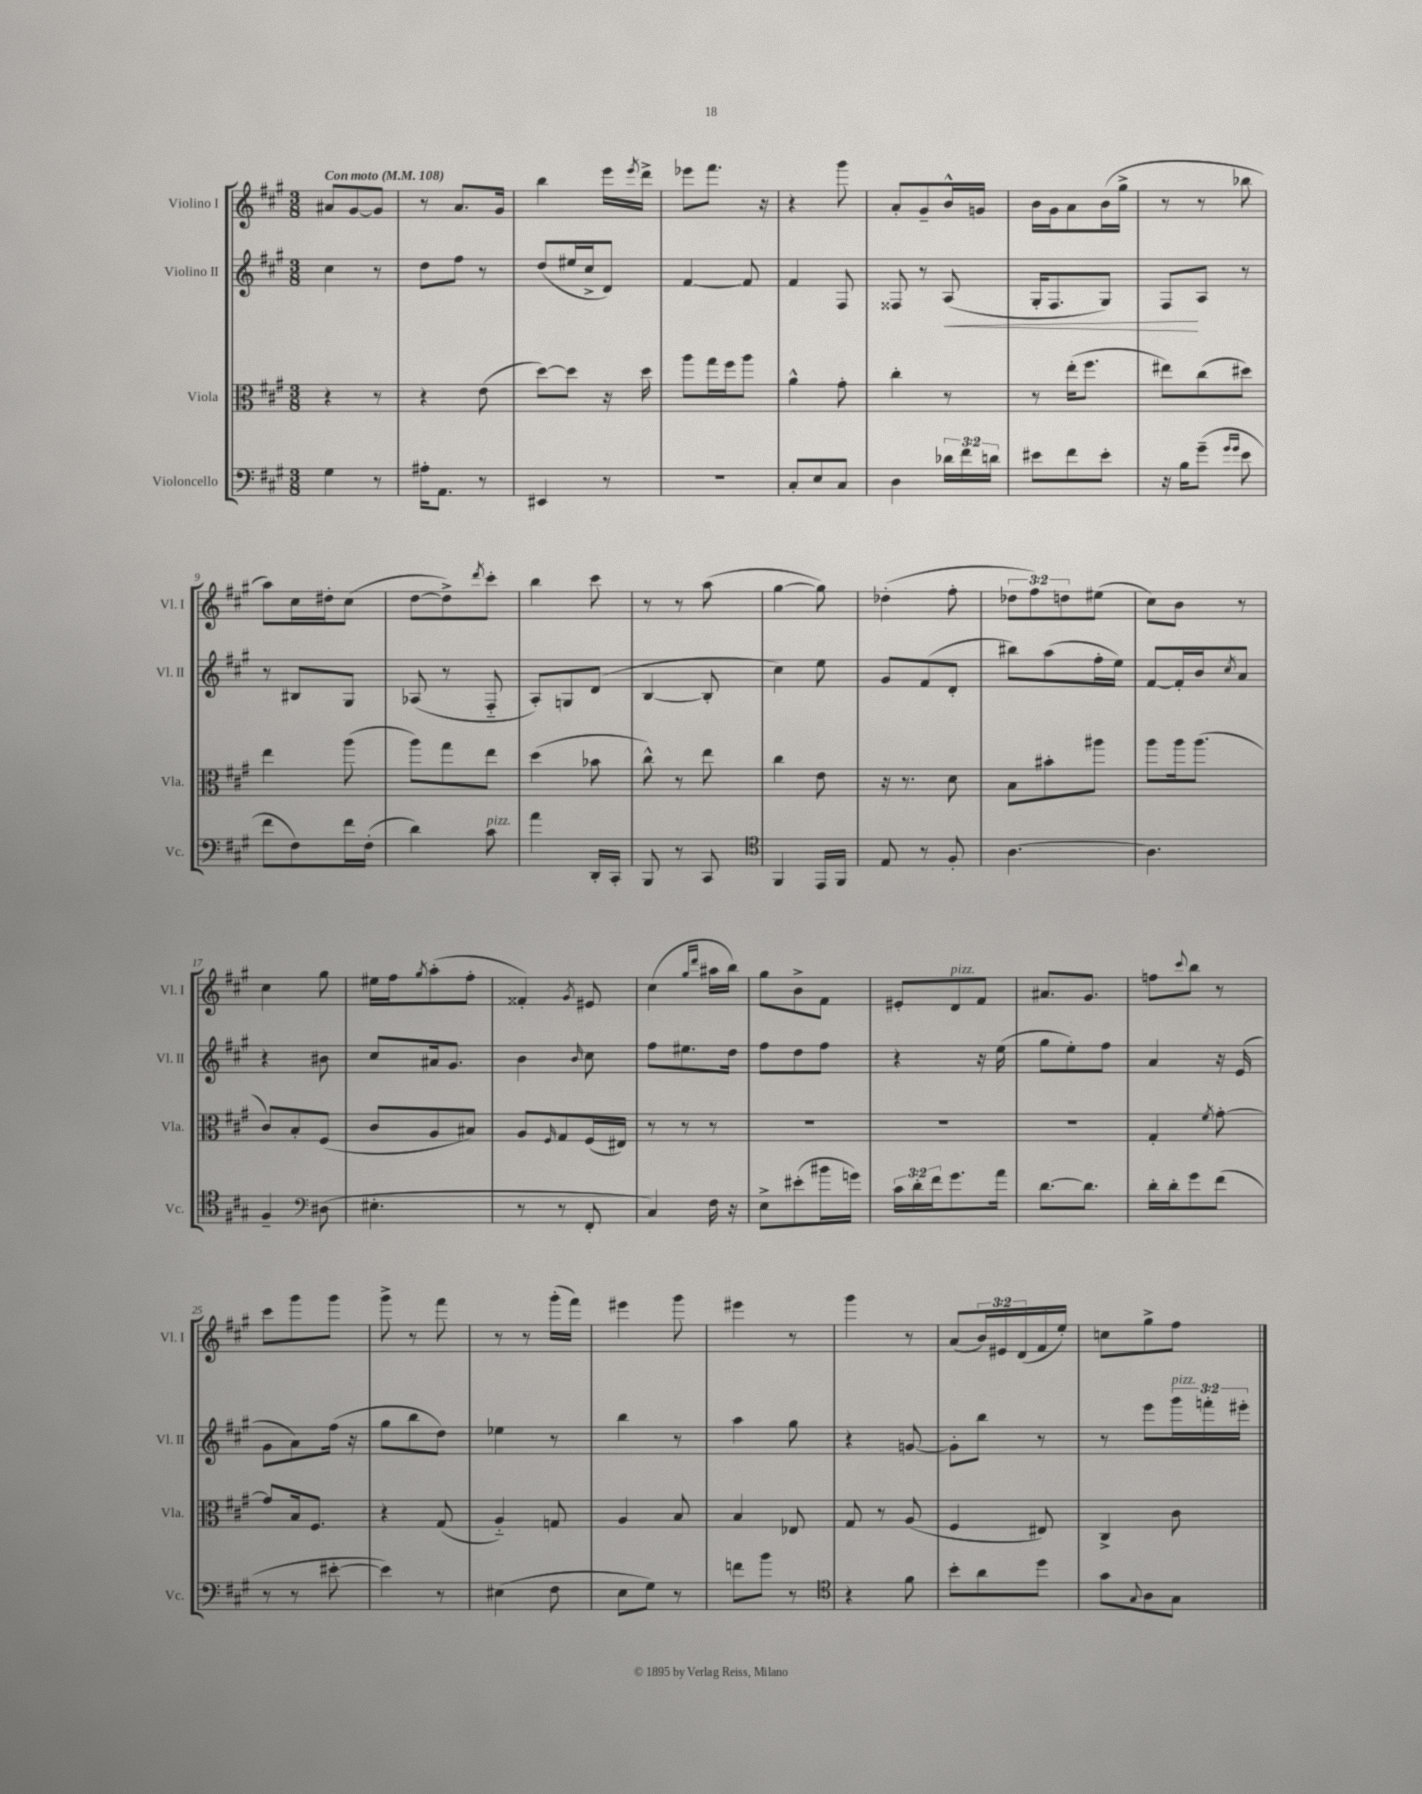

**kern	**kern	**kern	**dynam	**kern
*part4	*part3	*part2	*part2	*part1
*staff4	*staff3	*staff2	*staff2	*staff1
*I"Violoncello	*I"Viola	*I"Violino II	*	*I"Violino I
*I'Vc.	*I'Vla.	*I'Vl. II	*	*I'Vl. I
*clefF4	*clefC3	*clefG2	*	*clefG2
*k[f#c#g#]	*k[f#c#g#]	*k[f#c#g#]	*	*k[f#c#g#]
*M3/8	*M3/8	*M3/8	*	*M3/8
*MM108	*MM108	*MM108	*	*MM108
=1	=1	=1	=1	=1
!	!	!	!	!LO:TX:a:B:t=Con moto
4G#\	4r	4cc#\	.	8a#X/L
.	.	.	.	[8g#/
8r	8r	8r	.	8g#/J]
=2	=2	=2	=2	=2
16A#X'\KL	4r	8dd\L	.	8r
8.AA\J	.	.	.	.
.	.	8ff#\J	.	8.a/L
8r	(8e\	8r	.	.
.	.	.	.	16g#/Jk
=3	=3	=3	=3	=3
4EE#X/	[8dd\L)	(8dd/L	.	4bb\
.	8dd\J]	16ee#X/L	.	.
.	.	16cc#^/J	.	.
8r	16r	8d/J)	.	16eee\LL
.	.	.	.	8qeee/
.	16dd\	.	.	16ddd^\JJ
=4	=4	=4	=4	=4
4.r	8aa\L	[4f#/	.	8eee-X\L
.	16gg#\L	.	.	8.fff#\J
.	16ff#\J	.	.	.
.	8aa\J	8f#/]	.	.
.	.	.	.	16r
=5	=5	=5	=5	=5
8C#'/L	4a^^\	4f#/	.	4r
8E/	.	.	.	.
8C#/J	8g#'\	8F#/	.	8ggg#\
=6	=6	=6	=6	=6
4D\	4cc#'\	8F##X/	.	8a'/L
.	.	8r	.	8g#~/
!	!	!	!LO:HP:b	!
24d-X\LL	8r	(8A/	<	16b^^/L
24f#\	.	.	.	.
.	.	.	.	16gn/JJ
24dn\JJ	.	.	.	.
=7	=7	=7	=7	=7
8e#X\L	8r	16G#'/KL	.	16b\LL
.	.	8.F#/	.	16g#\J
8f#\	(16ee'\KL	.	.	8a\
.	8.ff#\J	.	.	.
8e#'\J	.	8G#/J)	.	(16b\L
.	.	.	.	16gg#^\JJ
=8	=8	=8	=8	=8
16r	8ee#X\L)	8F#/L	.	8r
16B\KL	.	.	.	.
(8g#~\J	(8cc#\	8A/J	[	8r
16qqg#/LL	.	.	.	.
16qqg#/JJ	.	.	.	.
8e\	8dd#X\J)	8r	.	8bb-X\
!!LO:LB:g=z
=9	=9	=9	=9	=9
8f#\L	4ee\	8r	.	8aa\L)
8F#\)	.	8B#X/L	.	16cc#\L
.	.	.	.	16dd#X'\J
16f#\L	(8aa\	8G#/J	.	(8cc#\J
(16F#'\JJ	.	.	.	.
=10	=10	=10	=10	=10
4d\)	8aa\L)	(8A-X/	.	[8dd\L
.	8gg#\	8r	.	8dd^\])
.	.	.	.	8qddd/
!LO:TX:a:i:t=pizz.	!	!	!	!
8c#\	8ee\J	8F#/	.	8ccc#'\J
=11	=11	=11	=11	=11
4a\	(4dd\	8A'/L)	.	4bb\
.	.	8Gn/	.	.
16DD'/LL	8b-X\	(8d/J	.	8ccc#\
16CC#'/JJ	.	.	.	.
=12	=12	=12	=12	=12
8BBB/	8cc#^^\)	[4B/	.	8r
8r	8r	.	.	8r
8CC#/	8ee\	8B'/]	.	(8aa\
=13	=13	=13	=13	=13
*clefC4	*	*	*	*
4FF#/	4cc#\	4cc#\)	.	[4gg#\
16EE/LL	8e\	8ee\	.	8gg#\])
16FF#/JJ	.	.	.	.
=14	=14	=14	=14	=14
8E/	16r	8g#/L	.	(4dd-X'\
.	8.r	.	.	.
8r	.	(8f#/	.	.
8F#'/	8d\	8d'/J	.	8ff#'\
=15	=15	=15	=15	=15
[4.A\	8B\L	8bb#X\L)	.	12dd-X\L
.	.	.	.	12ff#\)
.	8b#X'\	(8aa\	.	.
.	.	.	.	12ddn\
.	8aa#X\J	16ff#'\L	.	(8ee#X\J
.	.	16ee\JJ)	.	.
=16	=16	=16	=16	=16
4.A\]	8aa\L	[8f#/L	.	8cc#\L)
.	16aa\k	16f#'/L]	.	8b\J
.	(8.aa\J	16b/J	.	.
.	.	8qcc#/	.	.
.	.	8a/J	.	8r
!!LO:LB:g=z
=17	=17	=17	=17	=17
4F#~/	8c#/L)	4r	.	4cc#\
.	8B'/	.	.	.
*clefF4	*	*	*	*
(8D#X\	(8F#/J	8b#X\	.	8gg#\
=18	=18	=18	=18	=18
4.E#X'\	8c#/L	8cc#/L	.	16ee#X\LL
.	.	.	.	16ff#\J
.	.	.	.	8qgg#/
.	8A/	16a#X/k	.	(8aa'\
.	.	8.g#/J	.	.
.	8B#X/J)	.	.	8ff#'\J
=19	=19	=19	=19	=19
8r	8A/L	4b\	.	4f##X'/)
.	16qqF#/	.	.	.
8r	8G#/	.	.	.
.	.	16qqb/	.	8qg#/
8FF#'/	(16F#/L	8cc#\	.	8e#X/
.	16E#X/JJ)	.	.	.
=20	=20	=20	=20	=20
4C#/)	8r	8ff#\L	.	(4cc#\
.	8r	8.ee#X\	.	.
.	.	.	.	16qqgg#/LL
.	.	.	.	16qqddd/JJ
16F#\	8r	.	.	16aa#X\LL
16r	.	16dd\Jk	.	16bb\JJ)
=21	=21	=21	=21	=21
8E^\L	4.r	8ff#\L	.	8gg#\L
(8e#X'\	.	8dd\	.	8b^\
16b#X\L	.	8ff#\J	.	8f#\J
16gn\JJ)	.	.	.	.
=22	=22	=22	=22	=22
24c#\LL	4.r	4r	.	8e#X'/L
24d'\	.	.	.	.
24f#\J	.	.	.	.
!	!	!	!	!LO:TX:a:i:t=pizz.
8.g#\	.	.	.	8d/
.	.	16r	.	8f#/J
16a\Jk	.	(16ee\	.	.
=23	=23	=23	=23	=23
[8.d\L	4.r	8gg#\L	.	8.a#X/L
.	.	8ee'\)	.	.
8.d\J]	.	.	.	8.g#/J
.	.	8ff#\J	.	.
=24	=24	=24	=24	=24
16d'\LL	4G#'/	4a/	.	8ffn\L
16d'\J	.	.	.	.
.	.	.	.	8qqccc#/
8g#\	.	.	.	8bb\J
.	8qf#/	.	.	.
(8f#\J	[8g#'\	16r	.	8r
.	.	(16e/	.	.
!!LO:LB:g=z
=25	=25	=25	=25	=25
8r	8g#/L]	8g#\L	.	8ccc#\L
8r	16B/k	8a\)	.	8ggg#\
.	8.F#/J	.	.	.
[8e#X'\	.	(16ff#\Jk	.	8ggg#\J
.	.	16r	.	.
=26	=26	=26	=26	=26
4e#\])	4r	8gg#\L	.	8ggg#^\
.	.	8bb\	.	8r
8r	(8G#/	8dd\J)	.	8fff#\
=27	=27	=27	=27	=27
(4E#X\	4A/)	4ee-X\	.	8r
.	.	.	.	8r
8F#\	8Gn/	8r	.	(16ggg#'\LL
.	.	.	.	16fff#\JJ)
=28	=28	=28	=28	=28
8E\L	4A/	4bb\	.	4eee#X\
8G#\J)	.	.	.	.
8r	8B/	8r	.	8ggg#\
=29	=29	=29	=29	=29
8fn\L	4B/	4aa\	.	4eee#X\
8b\J	.	.	.	.
8r	8E-X/	8gg#\	.	8r
=30	=30	=30	=30	=30
*clefC4	*	*	*	*
4r	8G#/	4r	.	4ggg#\
.	8r	.	.	.
8f#\	(8A/	[8gn/	.	8r
=31	=31	=31	=31	=31
8b'\L	4F#/	8g'\L]	.	(8a/L
8a\	.	8bb\J	.	24b/L)
.	.	.	.	24e#X/
.	.	.	.	(24d/
8dd\J	8E#X/)	8r	.	16f#/
.	.	.	.	16ee'/JJ)
=32	=32	=32	=32	=32
8g#\L	4C#^/	8r	.	8ccn\L
8qqG#/	.	.	.	.
8A\	.	8eee\L	.	8gg#^\
!	!	!LO:TX:a:i:t=pizz.	!	!
8G#\J	8c#\	24ggg#\L	.	8ff#\J
.	.	24fffn'\	.	.
.	.	24eee#X'\JJ	.	.
==	==	==	==	==
*-	*-	*-	*-	*-
